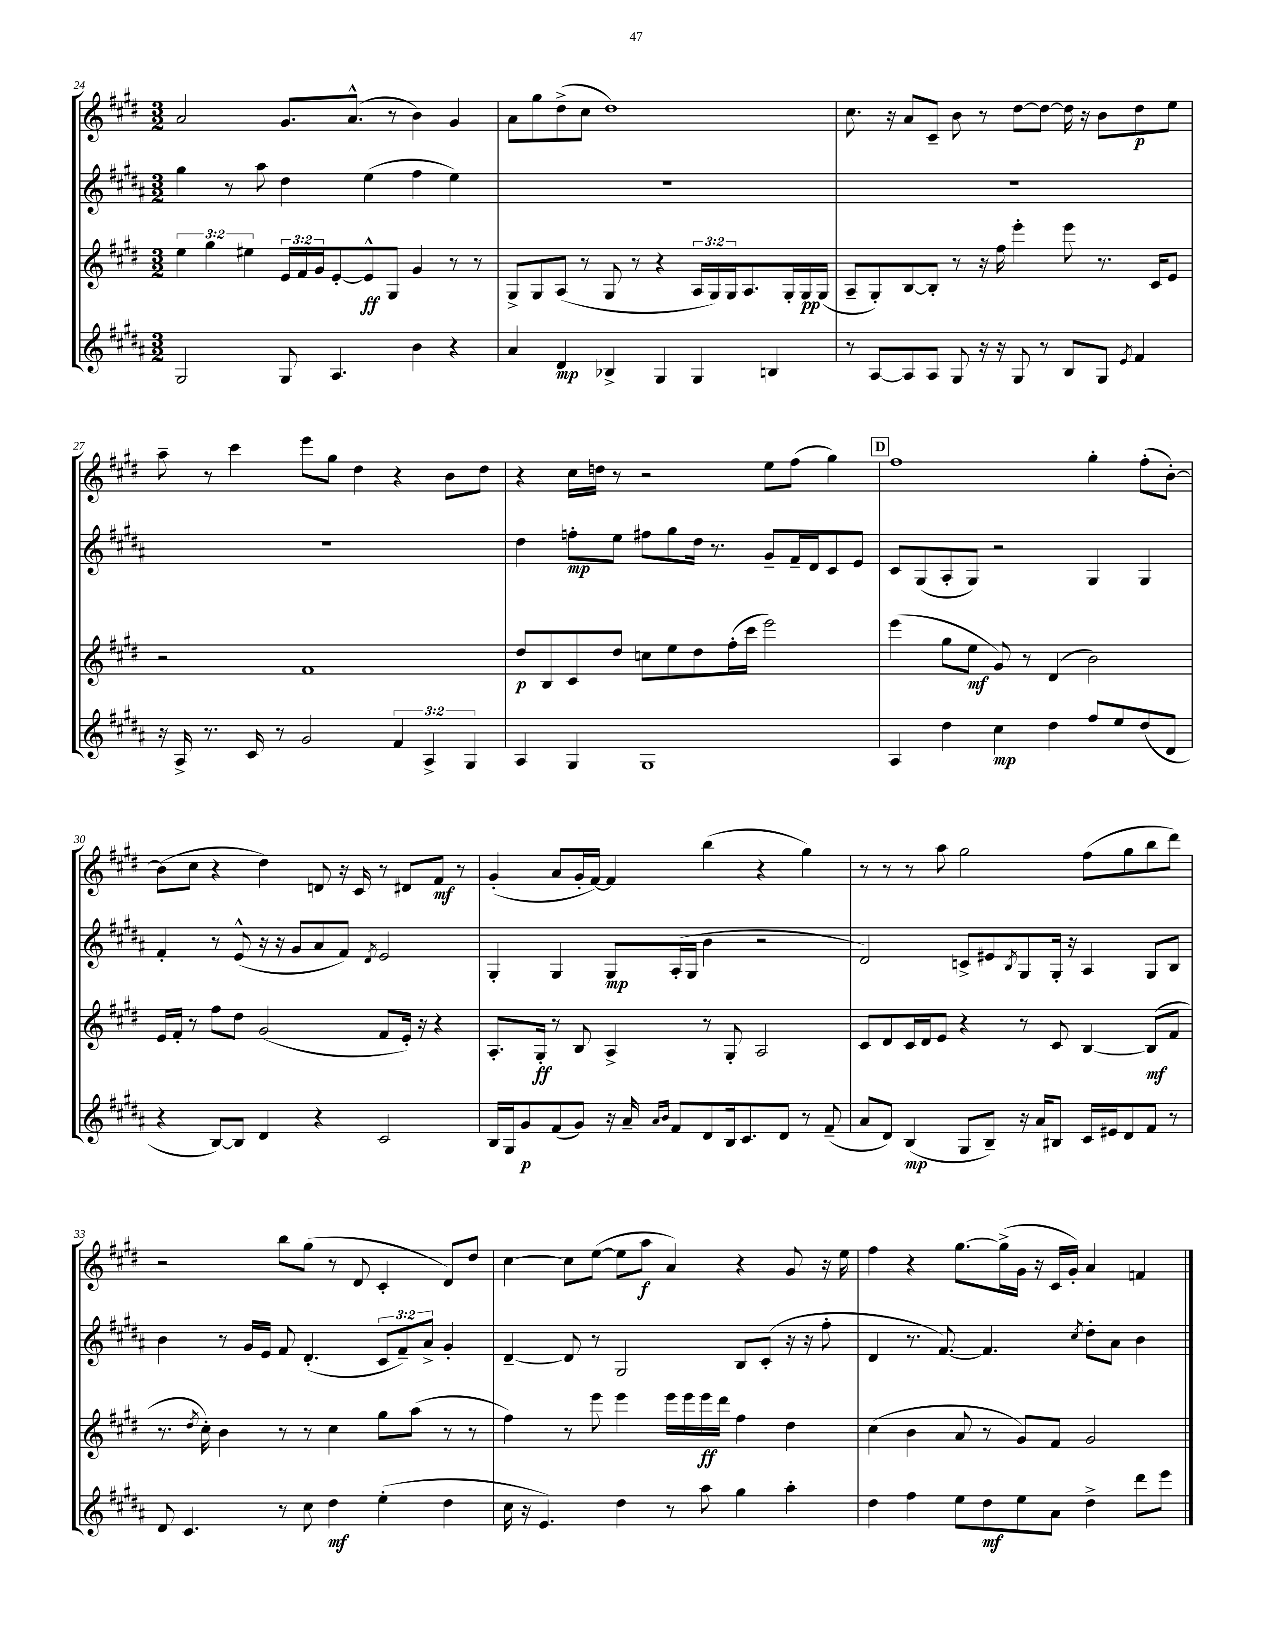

**kern	**kern	**kern	**kern
*staff4	*staff3	*staff2	*staff1
*clefG2	*clefG2	*clefG2	*clefG2
*k[f#c#g#d#a#]	*k[f#c#g#d#]	*k[f#c#g#d#a#]	*k[f#c#g#d#]
*M3/2	*M3/2	*M3/2	*M3/2
2G#	6ee	4gg#	2a
.	6gg#	.	.
.	.	8r	.
.	6ee#	.	.
.	.	8aa#	.
8G#	24e	4dd#	8.g#
.	24f#	.	.
.	24g#	.	.
4.A#	[8e'	.	.
.	.	.	(8.a^^
.	8e^^]	(4ee	.
.	8G#	.	8r
4b	4g#	4ff#	4b)
4r	8r	4ee)	4g#
.	8r	.	.
=	=	=	=
4a#	8G#^	1.r	8a
.	8G#	.	8gg#
4d#	(8A	.	(8dd#^
.	8r	.	8cc#
4B-^	8G#	.	1dd#)
.	8r	.	.
4G#	4r	.	.
4G#	24A	.	.
.	24G#)	.	.
.	24G#	.	.
.	8.A	.	.
4B	.	.	.
.	16G#'	.	.
.	16G#	.	.
.	(16G#	.	.
=	=	=	=
8r	8A~	1.r	8.cc#
[8A#	8G#')	.	.
.	.	.	16r
8A#]	[8B	.	8a
8A#	8B']	.	8c#~
8G#	8r	.	8b
16r	16r	.	8r
16r	16ff#	.	.
8G#	4eee'	.	[8dd#
8r	.	.	8dd#_
8B	8eee	.	16dd#]
.	.	.	16r
8G#	8.r	.	8b
8qe	.	.	.
4f#	.	.	8dd#
.	16c#	.	.
.	8e	.	8ee
=	=	=	=
16r	2r	1.r	8aa~
16A#^	.	.	.
8.r	.	.	8r
.	.	.	4ccc#
16c#	.	.	.
8r	.	.	.
2g#	1f#	.	8eee
.	.	.	8gg#
.	.	.	4dd#
6f#	.	.	4r
6A#^	.	.	.
.	.	.	8b
6G#	.	.	.
.	.	.	8dd#
=	=	=	=
4A#	8dd#	4dd#	4r
.	8B	.	.
4G#	8c#	8ff'	16cc#
.	.	.	16dd
.	8dd#	8ee	8r
1G#	8cc	8ff#	2r
.	8ee	8gg#	.
.	8dd#	16dd#	.
.	.	8.r	.
.	(16ff#'	.	.
.	16ccc#	.	.
.	2eee)	8g#~	8ee
.	.	16f#~	(8ff#
.	.	16d#	.
.	.	8c#	4gg#)
.	.	8e	.
=	=	=	=
4A#	(4eee	8c#	1ff#
.	.	(8G#	.
4dd#	8gg#	8A#'	.
.	8ee	8G#)	.
4cc#	8g#)	2r	.
.	8r	.	.
4dd#	(4d#	.	.
8ff#	2b)	4G#	4gg#'
8ee	.	.	.
(8dd#	.	4G#	(8ff#'
8d#	.	.	[8b')
=	=	=	=
4r	16e	4f#'	(8b]
.	16f#'	.	.
.	8r	.	8cc#
[8B)	8ff#	8r	4r
8B]	8dd#	(8e^^	.
4d#	(2g#	16r	4dd#)
.	.	16r	.
.	.	8g#	.
4r	.	8a#	8d
.	.	8f#)	16r
.	.	.	16c#
.	.	8qd#	.
2c#	8f#	2e	8r
.	16e')	.	8d#
.	16r	.	.
.	4r	.	8f#
.	.	.	8r
=	=	=	=
16B	8.A'	4G#'	(4g#'
16G#	.	.	.
8g#	.	.	.
.	16G#'	.	.
(8f#	8r	4G#	8a
8g#)	8B	.	16g#'
.	.	.	[16f#)
16r	4A^	8G#	4f#]
16a#~	.	.	.
16qqa#	.	.	.
16qqb	.	.	.
8f#	.	(16A#'	.
.	.	16G#	.
8d#	8r	4b	(4bb
16B	8G#'	.	.
8.c#	.	.	.
.	2A	2r	4r
8d#	.	.	.
8r	.	.	4gg#)
(8f#~	.	.	.
=	=	=	=
8a#	8c#	2d#)	8r
8d#)	8d#	.	8r
(4B	16c#	.	8r
.	16d#	.	.
.	8e	.	8aa
8G#	4r	8c^	2gg#
8B~)	.	8e#	.
.	.	8qB	.
16r	8r	8G#	.
16a#	.	.	.
8B#	8c#	16G#'	.
.	.	16r	.
16c#	[4B	4A#	(8ff#
16e#	.	.	.
8d#	.	.	8gg#
8f#	(8B]	8G#	8bb
8r	8f#	8B	8ddd#)
=	=	=	=
8d#	8.r	4b	2r
4.c#	.	.	.
.	8qdd#	.	.
.	16cc#')	.	.
.	4b	8r	.
.	.	16g#	.
.	.	16e	.
8r	8r	8f#	8bb
8cc#	8r	(4.d#'	(8gg#
4dd#	4cc#	.	8r
.	.	.	8d#
(4ee'	8gg#	12c#	4c#'
.	.	12f#~)	.
.	(8aa	.	.
.	.	12a#^	.
4dd#	8r	4g#'	8d#)
.	8r	.	8dd#
=	=	=	=
16cc#	4ff#)	[4d#~	[4cc#
16r	.	.	.
4.e)	.	.	.
.	8r	8d#]	8cc#]
.	8eee	8r	([8ee
4dd#	4eee	2G#	8ee]
.	.	.	8aa
8r	16eee	.	4a)
.	16eee	.	.
8aa#	16eee	.	.
.	16ddd#	.	.
4gg#	4ff#	8B	4r
.	.	(8c#'	.
4aa#'	4dd#	16r	8g#
.	.	16r	.
.	.	8ff#'	16r
.	.	.	16ee
=	=	=	=
4dd#	(4cc#	4d#	4ff#
4ff#	4b	8.r	4r
.	.	[8.f#)	.
8ee	8a	.	[8.gg#
8dd#	8r	4.f#]	.
.	.	.	(16gg#^]
8ee	8g#)	.	16g#
.	.	.	16r
8a#	8f#	.	16c#
.	.	.	16g#')
.	.	8qcc#	.
4dd#^	2g#	8dd#'	4a
.	.	8a#	.
8ddd#	.	4b	4f
8eee	.	.	.
==	==	==	==
*-	*-	*-	*-
